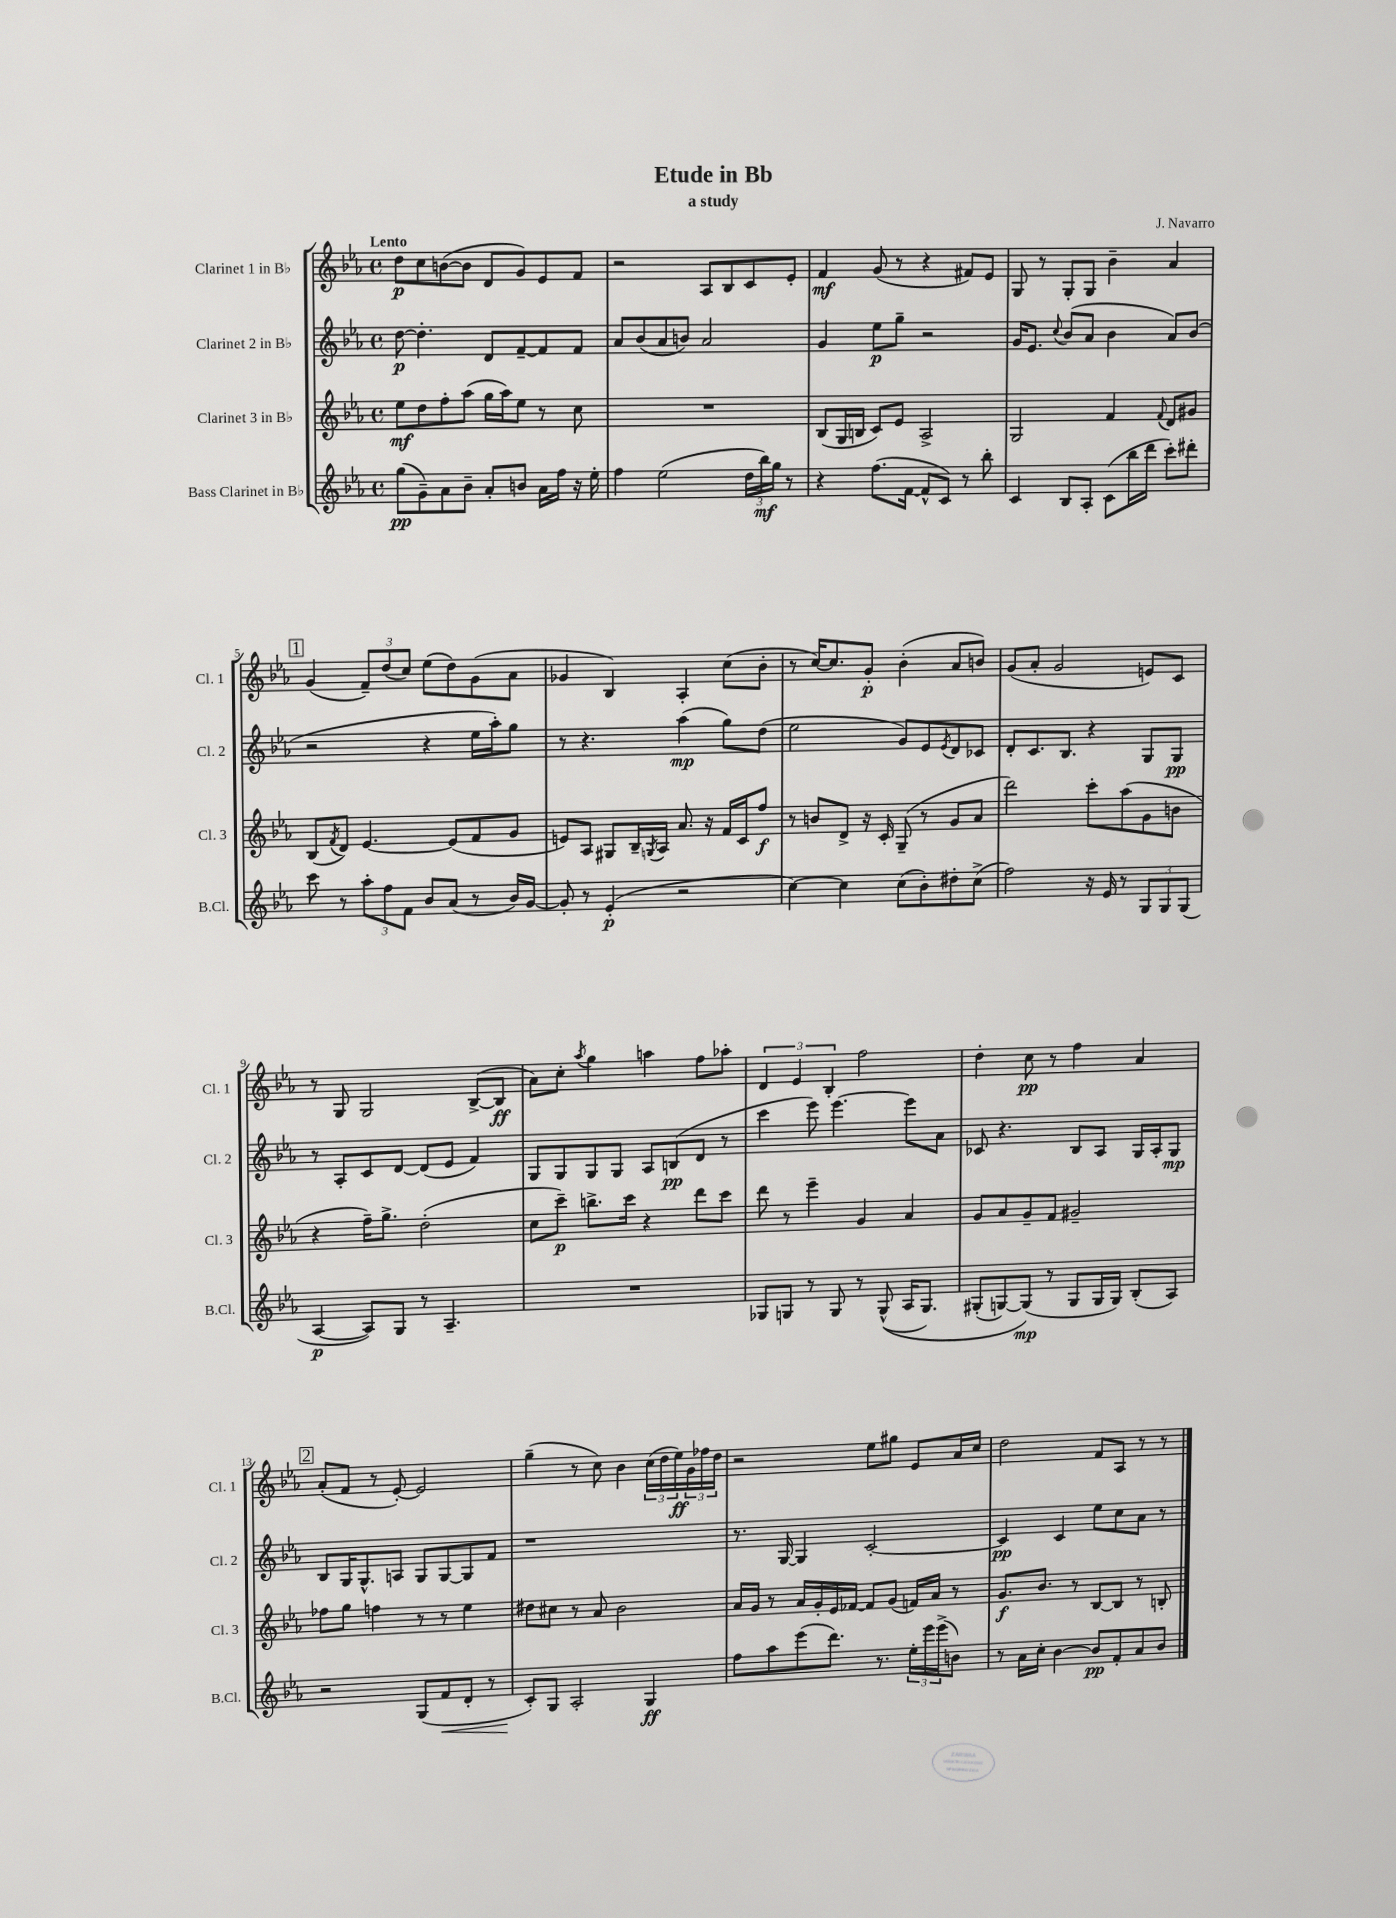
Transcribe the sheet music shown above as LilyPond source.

\header { title = "Etude in Bb" composer = "J. Navarro" subtitle = "a study" }
<<
\new StaffGroup <<
\new Staff = "s0" \with { instrumentName = "Clarinet 1 in Bb" shortInstrumentName = "Cl. 1" } {
    \clef treble \key ees \major \defaultTimeSignature \time 4/4 \tempo "Lento"
    d''8\p c''8 b'8~( b'8 d'8 g'8) ees'8 f'8 |
    r2 aes8 bes8 c'8 ees'8-. |
    f'4\mf g'8( r8 r4 fis'8) ees'8 |
    g8 r8 g8-. g8 bes'4-- aes'4 |
    \mark \markup { \box "1" } g'4( \tuplet 3/2 { f'8--) d''8( c''8) } ees''8( d''8) g'8( aes'8 |
    ges'4 bes4) aes4-. c''8( bes'8-. |
    r8 c''16~) c''8. g'8-.\p bes'4-.( aes'8 b'8) |
    g'8( aes'8-. g'2 e'8) c'8 |
    r8 g8 g2 bes8~->( bes8\ff |
    aes'8) c''8-. \acciaccatura { aes''8 } g''4 a''4 f''8 aes''8-. |
    \tuplet 3/2 { d'4 ees'4 bes4-. } f''2 |
    d''4-. c''8\pp r8 f''4 aes'4 |
    \mark \markup { \box "2" } aes'8-.( f'8 r8 ees'8~-.) ees'2 |
    g''4--( r8 c''8) bes'4 \tuplet 3/2 { c''16( d''16 ees''16\ff) } \tuplet 3/2 { g'16 fes''16 d''16 } |
    r2 ees''8 gis''8 ees'8 aes'16 c''16 |
    d''2 f'8 aes8 r8 r8 \bar "|." |
}
\new Staff = "s1" \with { instrumentName = "Clarinet 2 in Bb" shortInstrumentName = "Cl. 2" } {
    \clef treble \key ees \major \defaultTimeSignature \time 4/4
    d''8~\p d''4.-. d'8 f'8~-- f'8 f'8 |
    aes'8 bes'8( aes'8 b'8) aes'2 |
    g'4 ees''8\p g''8-- r2 |
    g'16 ees'8. \appoggiatura { c''8 } bes'8( aes'8 bes'4 aes'8) bes'8( |
    \mark \markup { \box "1" } r2 r4 ees''16 aes''16-.) g''8 |
    r8 r4. aes''4\mp( g''8) d''8( |
    ees''2 g'8) ees'8 \acciaccatura { ees'8 } d'8 ces'8 |
    d'8-. c'8. bes8. r4 g8 g8\pp |
    r8 aes8-. c'8 d'8~ d'8( ees'8 f'4) |
    g8 g8 g8 g8 aes8 b8\pp( d'8 r8 |
    c'''4 ees'''8) ees'''4.~ ees'''8 aes'8 |
    ces'8 r4. bes8 aes8 g16 aes16-. g8\mp |
    \mark \markup { \box "2" } bes8 g16 g8.-^ a8 g8 g8~ g8 f'8 |
    r1 |
    r8. g16~ g4 c'2~-. |
    c'4\pp c'4 ees''8 c''8 aes'8 r8 \bar "|." |
}
\new Staff = "s2" \with { instrumentName = "Clarinet 3 in Bb" shortInstrumentName = "Cl. 3" } {
    \clef treble \key ees \major \defaultTimeSignature \time 4/4
    ees''8\mf d''8 f''8-. aes''8( g''16 aes''16) ees''8 r8 c''8 |
    R1 |
    bes8( g16 b16 c'8) ees'8 aes2-> |
    g2 f'4 \appoggiatura { f'8 } d'8 gis'8 |
    \mark \markup { \box "1" } bes8( \acciaccatura { f'8 } d'8) ees'4.~ ees'8( f'8 g'8 |
    e'8) aes8 gis8 bes16-- \acciaccatura { g8 } aes16 aes'8. r16 f'16 c'16 f''8\f |
    r8 b'8 d'8-> r16 c'16-. g8--( r8 g'8 aes'8 |
    d'''2) c'''8-. aes''8( g'8 b'8 |
    r4 f''16--) g''8.-> d''2-.( |
    c''8 c'''8--\p) b''8.-> c'''16 r4 d'''8 c'''8 |
    d'''8 r8 ees'''4-- g'4 aes'4 |
    g'8 aes'8 g'8-- f'8 gis'2-- |
    \mark \markup { \box "2" } fes''8 g''8 f''4 r8 r8 ees''4 |
    dis''8 cis''8 r8 aes'8 bes'2 |
    aes'16 g'16 r8 aes'16 g'16-. ees'16 fes'16~ fes'8 g'8( f'16) aes'16 r8 |
    g'8.\f bes'8. r8 bes8~ bes8 r8 b8-. \bar "|." |
}
\new Staff = "s3" \with { instrumentName = "Bass Clarinet in Bb" shortInstrumentName = "B.Cl." } {
    \clef treble \key ees \major \defaultTimeSignature \time 4/4
    g''8\pp( g'8--) aes'8 bes'8-- aes'8-. b'8 aes'16 f''16 r16 ees''16-. |
    f''4 ees''2( \tuplet 3/2 { d''16 bes''16\mf) g''16 } r8 |
    r4 f''8.( f'16~ f'8-^ c'8) r8 bes''8-. |
    c'4 bes8 aes8-. c'8( bes''16 d'''16 c'''8-.) dis'''8-. |
    \mark \markup { \box "1" } c'''8 r8 \tuplet 3/2 { aes''8-. f''8 f'8 } bes'8 aes'8( r8 bes'16) g'16~ |
    g'8-. r8 ees'4-.\p( r2 |
    c''4~) c''4 c''8( bes'8-.) dis''8-. c''8->( |
    f''2) r16 ees'16 r8 \tuplet 3/2 { g8 g8 g8( } |
    aes4~\p aes8) g8 r8 aes4.-- |
    R1 |
    ges8 g8 r8 g8 r8 g8-^(\( aes16 g8.) |
    gis8-.( g8~) g8\mp(\) r8 g8 g16 g16) bes8-.( aes8) |
    \mark \markup { \box "2" } r2 g8( f'8\< d'8-. r8 |
    c'8-.\!) g8 aes2-. g4\ff |
    f''8 aes''8 ees'''8( d'''8.) r8. \tuplet 3/2 { ees''16-. ees'''16 ees'''16->( } b'8) |
    r8 aes'16 c''16-. bes'4~ bes'8\pp f'8-. aes'8 bes'8 \bar "|." |
}
>>
>>
